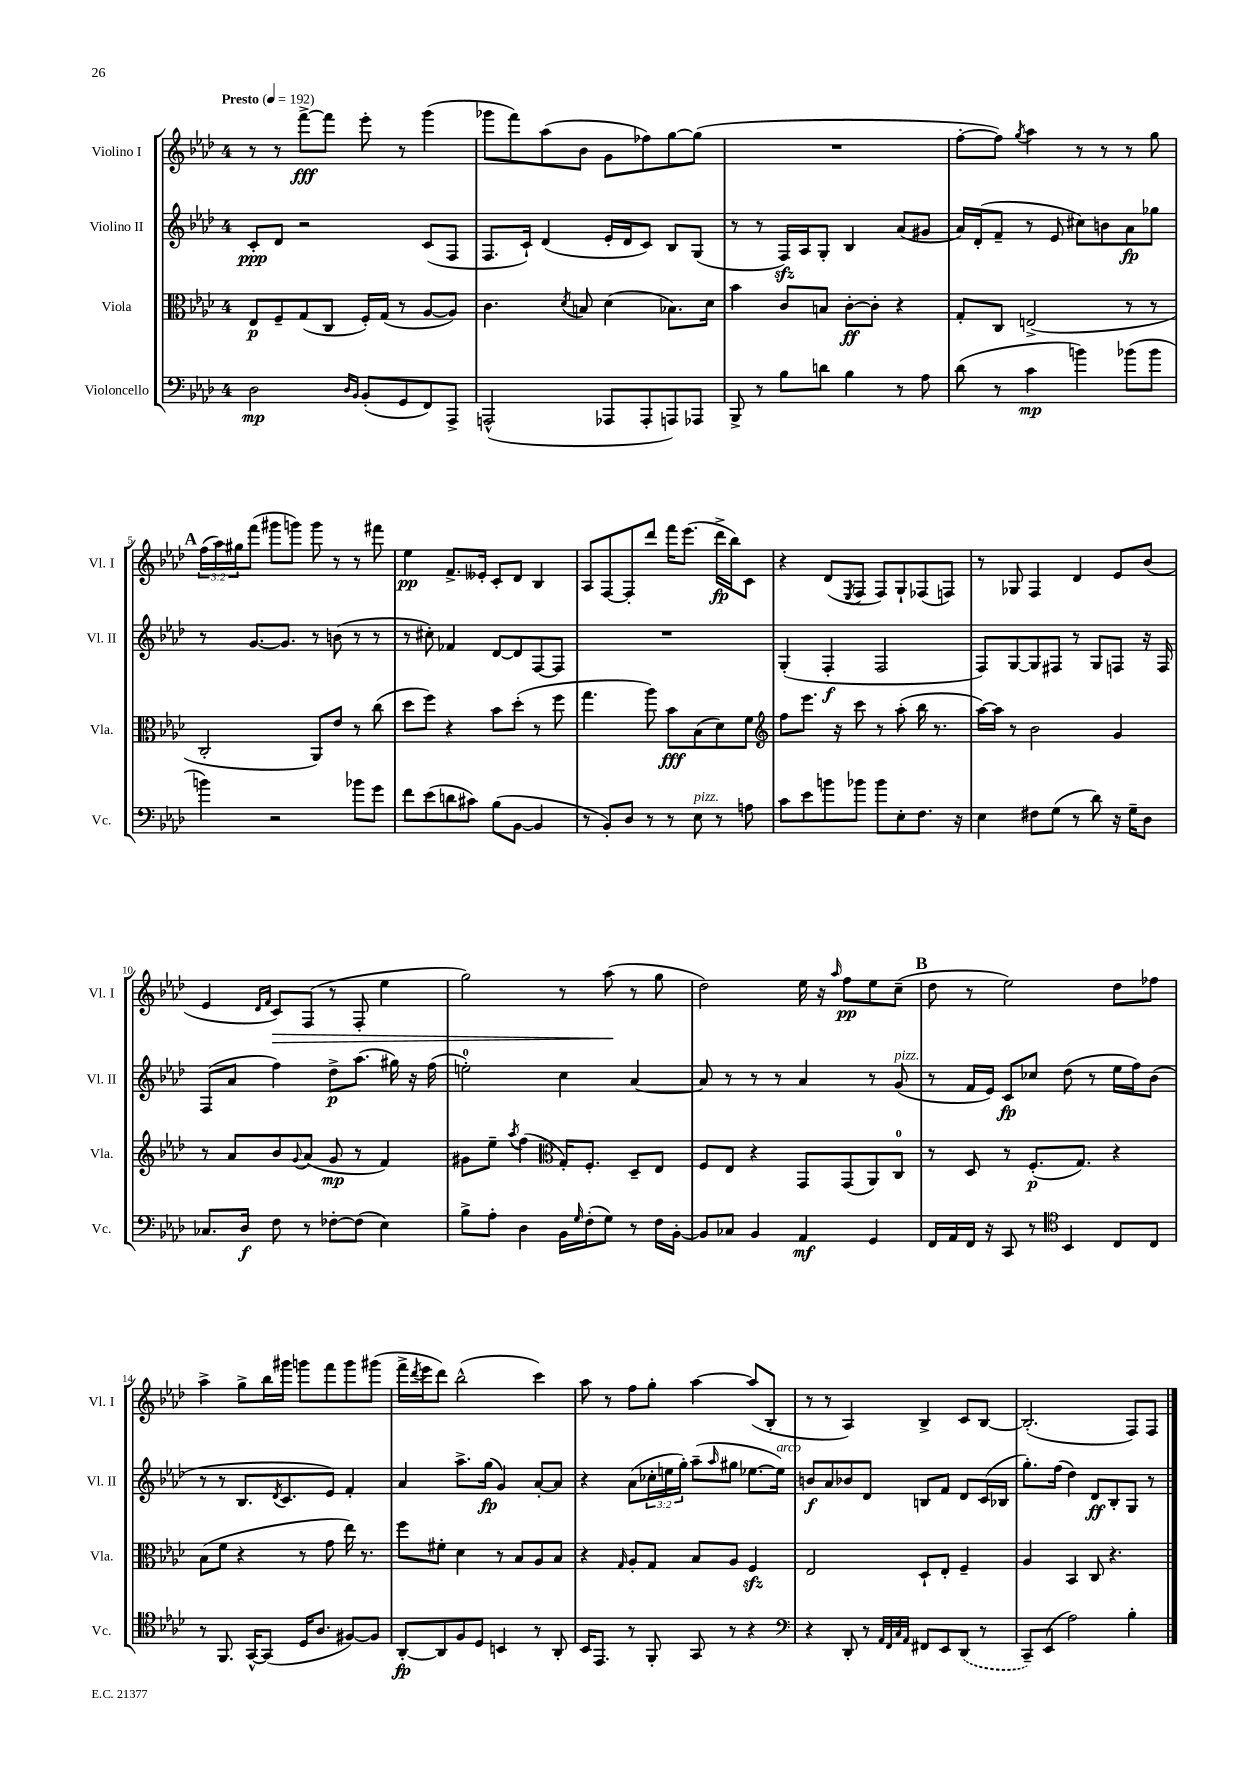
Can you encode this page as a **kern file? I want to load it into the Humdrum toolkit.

**kern	**kern	**kern	**kern
*staff4	*staff3	*staff2	*staff1
*clefF4	*clefC3	*clefG2	*clefG2
*k[b-e-a-d-]	*k[b-e-a-d-]	*k[b-e-a-d-]	*k[b-e-a-d-]
*M4/4	*M4/4	*M4/4	*M4/4
*MM192	*MM192	*MM192	*MM192
2D-\	8E-/L	8c'/L	8r
.	8F~/	8d-/J	8r
.	(8G/	2r	[8fff^\L
.	8C/J	.	8fff\]J
16qqD-/LL	.	.	.
16qqBB-/JJ	.	.	.
(8BB-'/L	16F'/LL)	.	8eee-'\
.	(16G/JJ	.	.
8GG/	8r	.	8r
8FF/)	[8A-/L	(8c/L	(4ggg\
8AAA-^/J	8A-/]J)	8F/J	.
=	=	=	=
(2AAA^^/	4.c\	8.F/L	8ggg-\L
.	.	.	8fff\)
.	.	16c`/Jk)	.
.	.	(4d-/	(8aa-\
.	8qd-/	.	.
.	8B/	.	8b-\J
8AAA-/L	(4d-\	16e-'/LL	8g\L
.	.	16d-/J	.
8AAA-'/	.	8c/J)	8ff-\)
8AAA/)	8.B-\L)	8B-/L	[8gg\
8AAA-/J	.	(8G/J	(8gg\]J
.	16d-\Jk	.	.
=	=	=	=
8BBB-^/	4b-\	8r	1r
8r	.	8r	.
8B-\L	8c/L	16F/LL)	.
.	.	16A-/J	.
8d\J	8B/J	8G'/J	.
4B-\	[8c'\L	4B-/	.
.	8c'\]J	.	.
8r	4r	(8a-/L	.
8A-\	.	8g#/J	.
=	=	=	=
(8d-\	8G'/L	16a-/LL)	[8ff'\L
.	.	(16d-'/J	.
8r	8C/J	8f~/J	8ff\]J)
.	.	.	8qgg/
4c\	(2E^/	8r	4aa-\
.	.	8e-/	.
4b\)	.	8cc#\L)	8r
.	.	8b\	8r
(8b-\L	8r	8a-\	8r
8b-\J	8r	8gg-\J	8gg\
=	=	=	=
4b\)	2C'/	8r	(24ff\LL
.	.	.	24aa-\)
.	.	.	24gg#\J
.	.	[8.g/L	(8fff\J
2r	.	.	8ggg#\L
.	.	8.g/]J	.
.	.	.	8ggg\J)
.	8AA-/L)	8r	8ggg\
.	8e-/J	(8b\	8r
8b-\L	8r	8r	8r
8g\J	(8cc\	8r	8fff#\
=	=	=	=
8f\L	8dd-\L	8r	4ee-\
(8e-\	8ff\J)	8cc#'\)	.
8d\	4r	4f-/	8.f^/L
8c#\J)	.	.	.
.	.	.	16e--'/Jk
(8B-\L	8b-\L	[8d-/L	8c'/L
[8BB-\J	(8dd-'\J	8d-/]	8d-/J
4BB-/]	8r	[8F/	4B-/
.	8ff\	8F/]J	.
=	=	=	=
8r	4.gg\	1r	8A-/L
8BB-'/L)	.	.	[8F/
8D-/J	.	.	8F'/]
8r	8aa-\)	.	8ddd-/J
8r	8b-\L	.	16fff\LK
.	.	.	(8.eee-\J
8E-\	(8B-\	.	.
8r	8d-\)	.	16ddd-^\LL
.	.	.	16bb-\J)
8A\	8f\J	.	8c\J
=	=	=	=
*	*clefG2	*	*
8c\L	8ff\L	(4G'/	4r
8e-\	8.eee-\J	.	.
8b\	.	4F'/	(8d-/L
.	16r	.	.
.	.	.	8qE-/
8b-\J	8ccc\	.	8F/J
8b-\L	8r	2F/	8F/L)
8E-'\	(8aa-'\	.	8G`/
8.F\J	16bb-\	.	(8F-/
.	8.r	.	.
.	.	.	8F/J)
16r	.	.	.
=	=	=	=
4E-\	[16aa-\LL)	8F/L)	8r
.	16aa-\]JJ	.	.
.	8r	[8G/	8G-/
8F#\L	2b-\	8G/]	4F/
(8G\J	.	8F#/J	.
8r	.	8r	4d-/
8d-\)	.	8G/L	.
16r	4g/	8F/J	8e-/L
16G~\LK	.	.	.
8D-\J	.	16r	(8b-/J
.	.	16F/	.
=	=	=	=
8.C-/L	8r	(8F/L	4e-/
.	8a-/L	8a-/J	.
16D-/Jk	.	.	.
.	.	.	16qqd-/LL
.	.	.	16qqf/JJ
8F\	8b-/	4ff\)	8c/L)
.	8qqg/	.	.
8r	(8a-/J	.	(8F/J
[8F-'\L	8g/	8dd-^\L	8r
(8F-\]J	8r	(8.aa-\J	8F'/
4E-\)	4f/)	.	4ee-\
.	.	16gg#\)	.
.	.	16r	.
.	.	(16ff\	.
=	=	=	=
8B-^\L	8g#\L	2ee'\)	2gg\)
8A-'\J	8ee-~\J	.	.
.	8qaa-/	.	.
4D-\	(4ff\	.	.
*	*clefC3	*	*
16BB-\LL	16G'/LK)	4cc\	8r
16qqG/	.	.	.
(16F'\J	8.F'/J	.	.
8G\J)	.	.	(8aa-\
8r	8D-~/L	[4a-/	8r
16F\LL	8E-/J	.	8gg\
[16BB-'\JJ	.	.	.
=	=	=	=
8BB-/]L	8F/L	8a-/]	2dd-\)
8C-/J	8E-/J	8r	.
4BB-/	4r	8r	.
.	.	8r	.
4AA-/	8GG/L	4a-/	16ee-\
.	.	.	16r
.	.	.	16qqaa-/
.	(8GG/	.	8ff\L
4GG/	8AA-/)	8r	8ee-\
.	8C/J	(8g/	(8cc~\J
=	=	=	=
16FF/LL	8r	8r	8dd-\
16AA-/	.	.	.
16FF/JJ	8D-/	16f/LL	8r
16r	.	16e-/JJ)	.
8CC/	8r	8c/L	2ee-\)
8r	(8.F'/L	8cc-/J	.
*clefC4	*	*	*
4BB-/	.	(8dd-\	.
.	8.G/J)	.	.
.	.	8r	.
8C/L	4r	16ee-\LL	8dd-\L
.	.	16ff\J)	.
8C/J	.	(8b-\J	8ff-\J
=	=	=	=
8r	(8B-\L	8r	4aa-^\
8.FF/	8f\J	8r	.
.	4r	8.B-/L	8gg^\L
[16GG^^/LK	.	.	.
(8GG/]J	.	.	16bb-\L
.	.	8qd-/	.
.	.	8.c/	16ggg#\JJ
16D-/LK	8r	.	8ggg\L
8.A-/J	.	.	.
.	8g\	8e-/J)	8fff\
[8F#/L)	16ee-\)	4f'/	8ggg\
.	8.r	.	.
8F#/]J	.	.	(8ggg#\J
=	=	=	=
[8AA-'/L	8ff\L	4a-/	16fff^\LL
.	.	.	8qddd-/
.	.	.	16eee-\J
8AA-/]	8f#'\J	.	8ddd-\J)
8F/	4d-\	8.aa-^\L	(2bb-^^\
8D-/J	.	.	.
.	.	(16gg\Jk	.
4BB/	8r	4g/)	.
.	8B-/L	.	.
8r	8A-/	[8a-'/L	4ccc\)
8AA-'/	8B-/J	8a-/]J	.
=	=	=	=
16BB-/LK	4r	4r	8aa-\
8.EE-/J	.	.	.
.	.	.	8r
.	16qqG/	.	.
8r	8A-'/L	(8a-\L	8ff\L
8FF'/	8G/J	24cc-'\L	8gg'\J
.	.	24ee\	.
.	.	24gg'\JJ)	.
8GG/	8B-/L	(8aa-~\L	[4aa-\
.	.	16qqaa-/	.
8r	8A-/J	8gg#\J	.
4r	4F/	[8.ee-\L	(8aa-/]L
.	.	.	8B-'/J
.	.	16ee-\]Jk)	.
=	=	=	=
*clefF4	*	*	*
4r	2E-/	8b/L	8r
.	.	8a-/	8r
8DD-'/	.	8b-/	4A-/)
8r	.	8d-/J	.
32qqAA-/LLL	.	.	.
32qqFF/	.	.	.
32qqC/	.	.	.
32qqAA-/JJJ	.	.	.
8FF#/L	8D-`/L	8B/L	4B-^/
8EE-/	8E-'/J	8f/J	.
(8DD-/J	4F~/	8d-/L	8c/L
8r	.	(16c/L	[8B-/J
.	.	16B-/JJ	.
=	=	=	=
8CC~/L)	4A-/	8.gg'\L)	(2.B-'/]
(8EE-/J	.	.	.
.	.	(16ff\Jk	.
2A-\)	4BB-/	4dd-\)	.
.	8C/	8d-/L	.
.	4.r	8B-'/	.
4B-'\	.	8G/J	8F/L)
.	.	8r	8F/J
==	==	==	==
*-	*-	*-	*-
